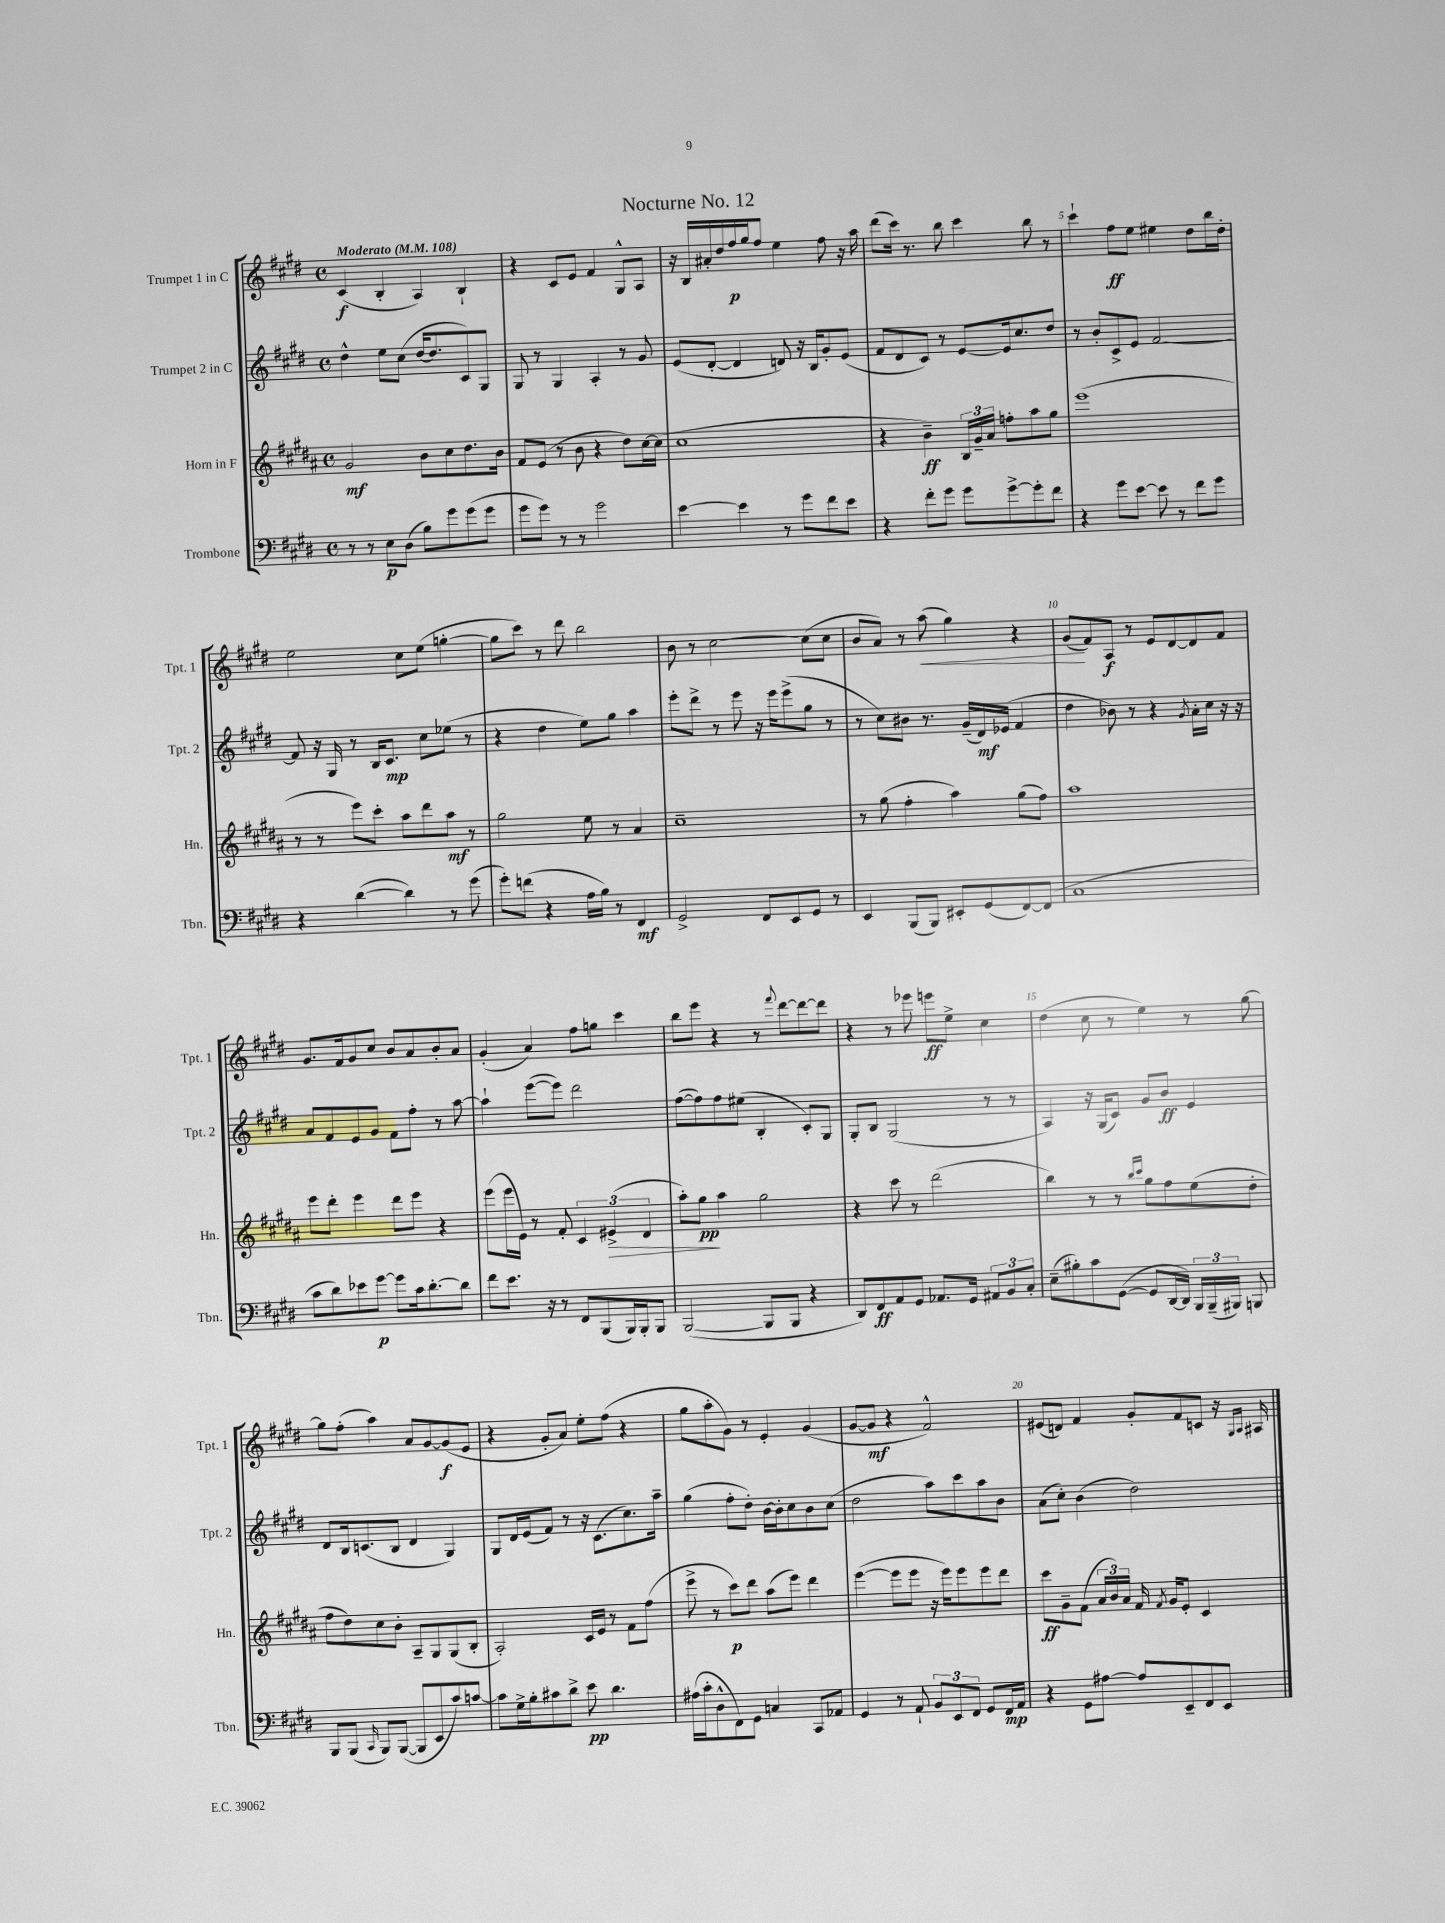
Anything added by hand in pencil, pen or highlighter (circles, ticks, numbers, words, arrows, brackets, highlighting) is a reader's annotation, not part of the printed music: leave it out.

**kern	**dynam	**kern	**dynam	**kern	**dynam	**kern	**dynam
*part4	*part4	*part3	*part3	*part2	*part2	*part1	*part1
*staff4	*staff4	*staff3	*staff3	*staff2	*staff2	*staff1	*staff1
*I"Trombone	*	*I"Horn in F	*	*I"Trumpet 2 in C	*	*I"Trumpet 1 in C	*
*I'Tbn.	*	*I'Hn.	*	*I'Tpt. 2	*	*I'Tpt. 1	*
*clefF4	*	*clefG2	*	*clefG2	*	*clefG2	*
*k[f#c#g#d#]	*	*k[f#c#g#d#a#]	*	*k[f#c#g#d#]	*	*k[f#c#g#d#]	*
*M4/4	*	*M4/4	*	*M4/4	*	*M4/4	*
*met(c)	*	*met(c)	*	*met(c)	*	*met(c)	*
*MM108	*	*MM108	*	*MM108	*	*MM108	*
=1	=1	=1	=1	=1	=1	=1	=1
!	!	!	!	!	!	!LO:TX:a:B:t=Moderato	!
8r	.	2g#/	mf	4dd#^^\	.	(4c#/	f
8r	.	.	.	.	.	.	.
8E\L	p	.	.	8ee\L	.	4B'/	.
(8D#\J	.	.	.	(8cc#\J	.	.	.
8B\L)	.	8b\L	.	[16dd#/KL	.	4A/)	.
.	.	.	.	8.dd#/]	.	.	.
8g#\	.	8cc#\	.	.	.	.	.
(8g#\	.	8.dd#\	.	8c#/)	.	4B`/	.
8g#\J	.	.	.	8G#/J	.	.	.
.	.	16b\Jk	.	.	.	.	.
=2	=2	=2	=2	=2	=2	=2	=2
8g#\L	.	8f#/L	.	8G#/	.	4r	.
8g#\J)	.	(8e/J	.	8r	.	.	.
8r	.	8r	.	4G#/	.	8c#/L	.
8r	.	8b\	.	.	.	8e/J	.
2g#\	.	4r	.	4A'/	.	4f#/	.
.	.	8dd#\L)	.	8r	.	8G#^^/L	.
.	.	[16cc#\L	.	8g#/	.	8A/J	.
.	.	(16cc#\JJ]	.	.	.	.	.
=3	=3	=3	=3	=3	=3	=3	=3
[4e\	.	1cc#	.	(8e/L	.	16r	.
.	.	.	.	.	.	16B/LL	.
.	.	.	.	[8d#'/J	.	16a#X'/	.
.	.	.	.	.	.	16dd#/	.
4e\]	.	.	.	4d#/]	.	16ff#/	p
.	.	.	.	.	.	16gg#/J	.
.	.	.	.	.	.	8ff#/J	.
8r	.	.	.	8dn/)	.	4ee\	.
8g#\L	.	.	.	16r	.	.	.
.	.	.	.	16B/KL	.	.	.
8f#\	.	.	.	8g#'/	.	8ff#\	.
8e\J	.	.	.	(8e/J	.	16r	.
.	.	.	.	.	.	16aa\	.
=4	=4	=4	=4	=4	=4	=4	=4
4r	.	4r	.	8f#/L	.	(8ddd#\L	.
.	.	.	.	8d#/	.	16ccc#\Jk)	.
.	.	.	.	.	.	8.r	.
8f#'\L	.	4b~\)	ff	8c#/J)	.	.	.
8g#\J	.	.	.	8r	.	8bb\	.
8g#\L	.	24B/LL	.	[8e/L	.	4ccc#\	.
.	.	24g#~/	.	.	.	.	.
.	.	24a#/JJ	.	.	.	.	.
[8g#^\	.	8ffn'\L	.	16e/k]	.	.	.
.	.	.	.	8.cc#/	.	.	.
8g#'\]	.	8aa#\	.	.	.	8bb\	.
8f#\J	.	8gg#\J	.	8dd#/J	.	8r	.
=5	=5	=5	=5	=5	=5	=5	=5
4r	.	(1eee	.	8r	.	4ccc#`\	.
.	.	.	.	8b'/L	.	.	.
8g#\L	.	.	.	8c#^/	.	8ff#\L	ff
[8e\J	.	.	.	8e/J	.	8ee\J	.
8e\]	.	.	.	[2f#/	.	4ee#X\	.
8r	.	.	.	.	.	.	.
8f#\L	.	.	.	.	.	8dd#\L	.
8g#\J	.	.	.	.	.	16bb\L	.
.	.	.	.	.	.	16dd#'\JJ	.
!!LO:LB:g=z
=6	=6	=6	=6	=6	=6	=6	=6
4r	.	8r	.	8f#/]	.	2ee\	.
.	.	8r	.	16r	.	.	.
.	.	.	.	16G#/	.	.	.
([4d#\	.	8eee\L)	.	8r	.	.	.
.	.	8ccc#'\J	.	16B/KL	.	.	.
.	.	.	.	8.c#/J	mp	.	.
4d#\])	.	8aa#\L	.	.	.	8cc#\L	.
.	.	8ddd#\	.	8cc#\L	.	(8ee\J	.
8r	.	8aa#\J	mf	(8ee-X\J	.	[4ggn'\	.
(8g#\	.	8r	.	8r	.	.	.
=7	=7	=7	=7	=7	=7	=7	=7
8g#'\L)	.	2gg#\	.	4r	.	8gg\L]	.
(8fn\J	.	.	.	.	.	8ccc#\J)	.
4r	.	.	.	4dd#\	.	8r	.
.	.	.	.	.	.	8ddd#\	.
16A\LL	.	8ee\	.	8ee\L)	.	2bb\	.
16B\JJ)	.	.	.	.	.	.	.
8r	.	8r	.	8gg#\J	.	.	.
4FF#/	mf	4a#/	.	4aa\	.	.	.
=8	=8	=8	=8	=8	=8	=8	=8
2GG#^/	.	1cc#~	.	8eee'\L	.	8b\	.
.	.	.	.	8ddd#^\J	.	8r	.
.	.	.	.	8r	.	[2cc#\	.
.	.	.	.	8eee\	.	.	.
8FF#/L	.	.	.	16r	.	.	.
.	.	.	.	16eee\KL	.	.	.
8EE/	.	.	.	(8eee^\	.	.	.
8GG#/J	.	.	.	8gg#\J	.	(8cc#\L]	.
8r	.	.	.	8r	.	8cc#\J	.
=9	=9	=9	=9	=9	=9	=9	=9
4EE/	.	8r	.	8r	.	8b/L	.
.	.	(8gg#\	.	8cc#\L)	.	8a/J)	.
(8BBB/L	.	4ff#'\	.	8b#X\J	.	8r	.
!	!	!	!	!	!	!	!LO:HP:b
8BBB/J)	.	.	.	8.r	.	(8aa\	<
8EE#X'/L	.	4aa#\)	.	.	.	4gg#\)	.
.	.	.	.	(16g#~/LL	.	.	.
(8GG#/	.	.	.	16d#/)	mf	.	.
.	.	.	.	(16e-X/JJ	.	.	.
[8FF#/)	.	(8gg#\L	.	4f#/	.	4r	.
(8FF#/J]	.	8ff#\J)	.	.	.	.	.
=10	=10	=10	=10	=10	=10	=10	=10
1C#	.	1aa#	.	4dd#\	.	(8g#/L	.
.	.	.	.	.	.	8f#/)	[
.	.	.	.	8b-X\)	.	8A/J	f
.	.	.	.	8r	.	8r	.
.	.	.	.	4r	.	8e/L	.
.	.	.	.	.	.	[8d#/	.
.	.	.	.	8qg#/	.	.	.
.	.	.	.	16a'\LL	.	8d#/]	.
.	.	.	.	16cc#\JJ	.	.	.
.	.	.	.	16r	.	8f#/J	.
.	.	.	.	16r	.	.	.
!!LO:LB:g=z
=11	=11	=11	=11	=11	=11	=11	=11
8c#\L	.	8eee\L	.	8a/L	.	8.g#/L	.
8d#\)	.	8ddd#'\J	.	8f#/	.	.	.
.	.	.	.	.	.	16f#/k	.
8e-X\	.	4eee\	.	8e/	.	8g#/	.
[8g#\J	p	.	.	8g#/J	.	8cc#/J	.
8g#\L]	.	8ddd#\L	.	8f#\L	.	8b/L	.
16c#\k	.	8eee\J	.	8ff#'\J	.	8a/	.
[8.d#'\	.	.	.	.	.	.	.
.	.	4r	.	8r	.	8b'/	.
8d#\J]	.	.	.	[8aa\	.	8a/J	.
=12	=12	=12	=12	=12	=12	=12	=12
8f#\L	.	(8eee\L	.	4aa`\]	.	(4g#'/	.
8.e\J	.	16eee\L	.	.	.	.	.
.	.	16e\JJ)	.	.	.	.	.
.	.	8r	.	([8eee\L	.	4a/)	.
16r	.	.	.	.	.	.	.
8r	.	8f#'/	.	8eee\J])	.	.	.
8FF#/L	.	6c#/	.	2ddd#\	.	8ff#\L	.
(8BBB/	.	.	.	.	.	8ggn\J	.
!	!	!	!LO:HP:b	!	!	!	!
.	.	(6e#X^/	>	.	.	.	.
16BBB/L)	.	.	.	.	.	4ccc#\	.
16BBB'/J	.	.	.	.	.	.	.
.	.	6d#/	.	.	.	.	.
8BBB/J	.	.	.	.	.	.	.
=13	=13	=13	=13	=13	=13	=13	=13
([2BBB/	.	8aa#'\L)	.	([8ff#\L	.	8bb\L	.
.	.	8gg#\J	pp	8ff#\])	.	8eee\J	.
.	.	4aa#\	]	8ff#\	.	4r	.
.	.	.	.	(8ee#X\J	.	.	.
8BBB/L]	.	2gg#\	.	4B'/	.	8r	.
.	.	.	.	.	.	8qqfff#/	.
8BBB/J	.	.	.	.	.	[8ddd#\L	.
4r	.	.	.	8c#'/L)	.	8ddd#\_	.
.	.	.	.	8G#/J	.	8ddd#\J]	.
=14	=14	=14	=14	=14	=14	=14	=14
8DD#/L)	.	4r	.	8G#'/L	.	4r	.
8FF#/	ff	.	.	8B/J	.	.	.
8AA/	.	8ccc#\	.	(2G#/	.	8r	.
8GG#/J	.	8r	.	.	.	8eee-X\	.
8.AA-X/L	.	(2ddd#\	.	.	.	8eeen\L	ff
.	.	.	.	.	.	8ee^\J	.
16GG#/Jk	.	.	.	.	.	.	.
12AA#X/L	.	.	.	8r	.	4cc#\	.
12BB/	.	.	.	.	.	.	.
.	.	.	.	8r	.	.	.
12C#'/J	.	.	.	.	.	.	.
=15	=15	=15	=15	=15	=15	=15	=15
(8E~\L	.	4bb\)	.	4A/)	.	(4dd#\	.
8B#X'\)	.	.	.	.	.	.	.
8c#\	.	8r	.	16r	.	8cc#\	.
.	.	.	.	(16G#/KL	.	.	.
([8GG#\J	.	8r	.	8c#/J)	.	8r	.
.	.	16qqbb/LL	.	.	.	.	.
.	.	16qqccc#/JJ	.	.	.	.	.
8GG#/L]	.	8gg#\L	.	8g#/L	.	4ee\)	.
[16DD#/L	.	8ff#\	.	8b/J	ff	.	.
16DD#/JJ])	.	.	.	.	.	.	.
24BBB/LL	.	(8ee\	.	4e/	.	8r	.
(24BBB~/	.	.	.	.	.	.	.
24BBB#X/JJ)	.	.	.	.	.	.	.
8BBBn/	.	8dd#'\J	.	.	.	[8gg#\	.
!!LO:LB:g=z
=16	=16	=16	=16	=16	=16	=16	=16
8BBB/L	.	8ff#\L	.	8d#/L	.	8gg#\L]	.
(8BBB/J	.	8dd#\)	.	16B/k	.	(8ff#'\J	.
.	.	.	.	(8.cn/	.	.	.
16qqCC#/	.	.	.	.	.	.	.
8BBB/L)	.	8cc#\	.	.	.	4aa\)	.
([8BBB/J	.	8b'\J	.	8B/J	.	.	.
8BBB/L]	.	8A#~/L	.	4d#/	.	8a/L	.
8EE/	.	8G#/	.	.	.	[8g#/	.
8c#/)	.	(8G#/	.	4G#/)	.	(8g#/]	f
[8cn/J	.	8B'/J	.	.	.	8e/J	.
=17	=17	=17	=17	=17	=17	=17	=17
8c\L]	.	2A#'/)	.	8G#/L	.	4r	.
16G#^\L	.	.	.	16d#/L	.	.	.
16B'\J	.	.	.	(16e/J	.	.	.
8c#X\	.	.	.	8f#/J)	.	8g#'/L	.
8d#^\J	.	.	.	8r	.	8a/J)	.
8e\	pp	16c#/LL	.	16r	.	8ee'\L	.
.	.	16e/JJ	.	(8.c#\L	.	.	.
4.d#\	.	8r	.	.	.	(8ff#\J	.
.	.	8f#\L	.	8.cc#\)	.	4r	.
.	.	(8ff#\J	.	.	.	.	.
.	.	.	.	16aa~\Jk	.	.	.
=18	=18	=18	=18	=18	=18	=18	=18
(16A#X\LL	.	8eee^\	.	(4gg#\	.	8gg#\L	.
16c#'\J	.	.	.	.	.	.	.
8D#^^\	.	8r	.	.	.	8aa'\	.
8FF#\)	.	8ccc#\L)	p	8ff#'\L	.	8g#\J)	.
8GG#\J	.	8ddd#\J	.	8dd#'\J)	.	8r	.
4Cn/	.	(8aa#\L	.	[16b\LL	.	4e'/	.
.	.	.	.	16b'\J]	.	.	.
.	.	8eee\J)	.	8cc#\	.	.	.
8CC#/L	.	4ddd#\	.	8b\	.	(4g#/	.
8AA-X/J	.	.	.	(8cc#\J	.	.	.
=19	=19	=19	=19	=19	=19	=19	=19
4GG#/	.	([4eee\	.	2dd#\	.	[8g#/L	.
.	.	.	.	.	.	8g#/J]	mf
8r	.	8eee\L]	.	.	.	4r	.
8AA`/	.	8eee\J	.	.	.	.	.
12BB/L	.	16r	.	8aa\L)	.	2f#^^/)	.
.	.	16eee\KL)	.	.	.	.	.
12EE/	.	.	.	.	.	.	.
.	.	8eee\	.	8ccc#\	.	.	.
12FF#/J	.	.	.	.	.	.	.
8GG#/L	.	8eee\	.	8aa\	.	.	.
16FF#/L	mp	8ddd#\J	.	8b\J	.	.	.
16AA/JJ	.	.	.	.	.	.	.
=20	=20	=20	=20	=20	=20	=20	=20
4r	.	8ccc#\L	ff	(8a\L	.	(8e#X/L	.
.	.	8g#~\	.	8cc#'\J)	.	8dn/J)	.
8GG#\L	.	(8f#\J	.	(4b\	.	4f#/	.
[8A#X\J	.	24a#/LL	.	.	.	.	.
.	.	24b/)	.	.	.	.	.
.	.	24a#/JJ	.	.	.	.	.
8A#/L]	.	16f#/	.	2dd#\)	.	8g#'/L	.
.	.	8qf#/	.	.	.	.	.
.	.	16g#/KL	.	.	.	.	.
8EE~/	.	8e'/J	.	.	.	8f#/	.
8FF#/	.	4c#/	.	.	.	8cn/J	.
8EE/J	.	.	.	.	.	16r	.
.	.	.	.	.	.	16qqG#/LL	.
.	.	.	.	.	.	16qqA/JJ	.
.	.	.	.	.	.	16A#X/	.
==	==	==	==	==	==	==	==
*-	*-	*-	*-	*-	*-	*-	*-
